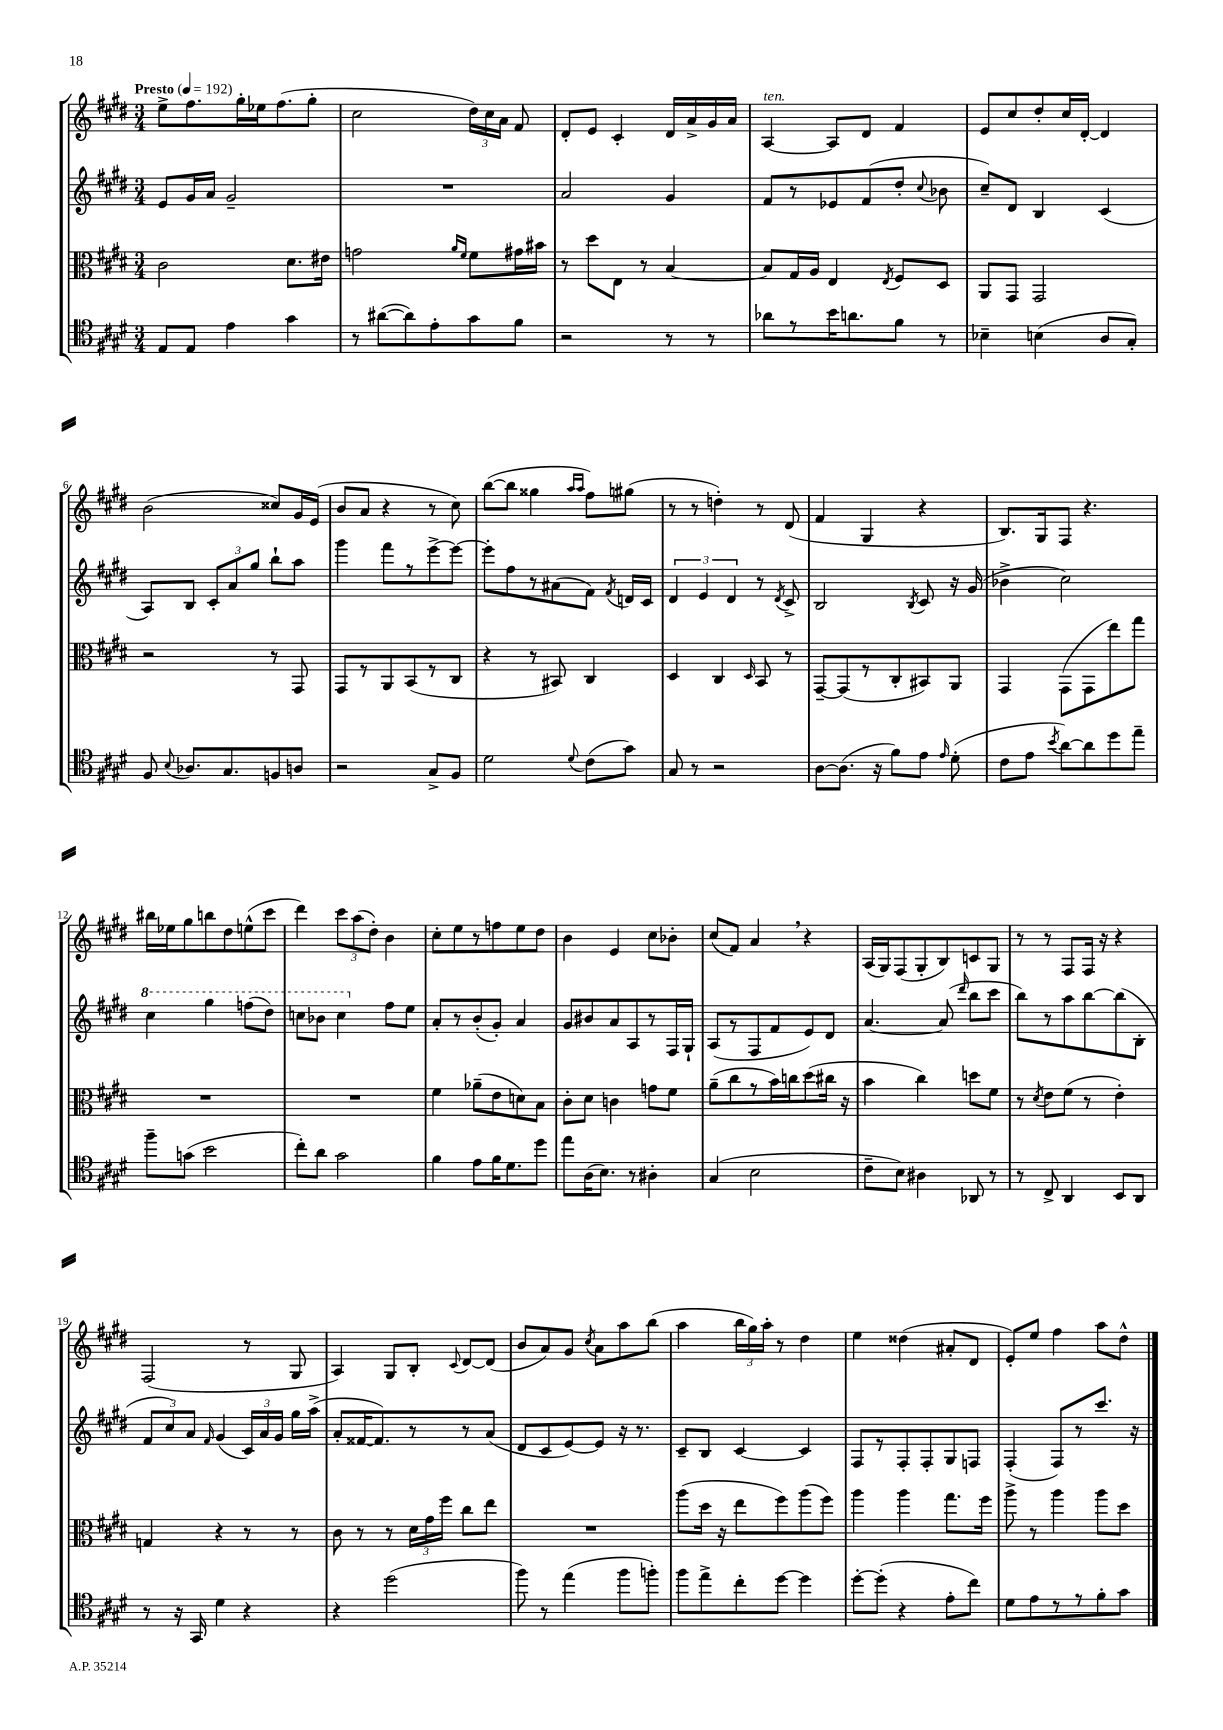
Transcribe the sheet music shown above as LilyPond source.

<<
\new StaffGroup <<
\new Staff = "s0" {
    \clef treble \key e \major \numericTimeSignature \time 3/4 \tempo "Presto" 4 = 192
    \autoBeamOff e''8[-> fis''8. gis''16-. ees''16 fis''8.( gis''8]-. |
    cis''2 \tuplet 3/2 { dis''16[) cis''16 a'16] } fis'8 |
    dis'8[-. e'8] cis'4-. dis'16[ a'16-> gis'16 a'16] |
    a4~^\markup { \italic "ten." } a8[ dis'8] fis'4 |
    e'8[ cis''8 dis''8-. cis''16 dis'16]~-. dis'4 |
    b'2( cisis''8[) gis'16 e'16]( |
    b'8[ a'8] r4 r8 cis''8) |
    b''8[~( b''8] gisis''4 \grace { a''16[ a''16] } fis''8[) gis''8]( |
    r8 r8 d''4-.) r8 dis'8( |
    fis'4 gis4 r4 |
    b8.[) gis16 fis8] r4. |
    bis''16[ ees''16 gis''8 b''8 dis''8 e''8-^( cis'''8] |
    dis'''4) \tuplet 3/2 { cis'''8[ a''8( dis''8]-.) } b'4 |
    cis''8[-. e''8 r8 f''8 e''8 dis''8] |
    b'4 e'4 cis''8[ bes'8]-. |
    cis''8[( fis'8]) a'4 \breathe r4 |
    a16[( gis16) fis8( gis8-. b8) c'8 gis8] |
    r8 r8 fis8[ fis16] r16 r4 |
    fis2( r8 gis8 |
    a4) gis8[ b8]-. \appoggiatura { cis'8 } dis'8[~ dis'8]( |
    b'8[ a'8) gis'8] \acciaccatura { cis''8 } a'8[ a''8 b''8]( |
    a''4 \tuplet 3/2 { b''16[ gis''16) a''16]-. } r8 dis''4 |
    e''4 disis''4( ais'8[-. dis'8] |
    e'8[-.) e''8] fis''4 a''8[ dis''8]-^ \bar "|." |
}
\new Staff = "s1" {
    \clef treble \key e \major \numericTimeSignature \time 3/4
    \autoBeamOff e'8[ gis'16 a'16] gis'2-- |
    R2. |
    a'2 gis'4 |
    fis'8[ r8 ees'8 fis'8( dis''8]-. \appoggiatura { cis''8 } bes'8 |
    cis''8[--) dis'8] b4 cis'4( |
    a8[) b8] \tuplet 3/2 { cis'8[-. a'8 gis''8] } b''8[-! a''8] |
    gis'''4 fis'''8[ r8 e'''8~-> e'''8]~ |
    e'''8[-. fis''8 r8 ais'8( fis'8]) \acciaccatura { fis'8 } d'16[ cis'16] |
    \tuplet 3/2 { dis'4 e'4 dis'4 } r8 \acciaccatura { dis'8 } cis'8-> |
    b2 \acciaccatura { b8 } cis'8 r16 gis'16( |
    bes'4-> cis''2) |
    \ottava #1 cis'''4 gis'''4 f'''8[( dis'''8]) |
    c'''8[ bes''8] c'''4 \ottava #0 fis''8[ e''8] |
    a'8[-. r8 b'8-.( gis'8]-.) a'4 |
    gis'8[ bis'8 a'8 a8 r8 fis16 gis16]-! |
    a8[( r8 fis8 fis'8 e'8) dis'8] |
    a'4.~ a'8( \grace { dis'''16 } b''8[ cis'''8] |
    b''8[) r8 a''8 b''8~ b''8( b8]-. |
    \tuplet 3/2 { fis'8[ cis''8) a'8] } \grace { fis'16 } gis'4( \tuplet 3/2 { cis'16[) a'16 gis'16] } gis''16[ a''16]->( |
    a'8[-. fisis'16~ fisis'8.) r8 r8 a'8]( |
    dis'8[ cis'8 e'8~) e'8] r16 r8. |
    cis'8[-- b8] cis'4~ cis'4 |
    fis8[ r8 fis8-. fis8-. gis8 f8] |
    fis4-.( fis8[) r8 cis'''8.] r16 \bar "|." |
}
\new Staff = "s2" {
    \clef alto \key e \major \numericTimeSignature \time 3/4
    \autoBeamOff cis'2 dis'8.[ eis'16] |
    g'2 \grace { a'16[ fis'16] } fis'8[ gis'16 bis'16] |
    r8 dis''8[ e8] r8 b4~ |
    b8[ gis16 a16] e4 \acciaccatura { e8 } fis8[ dis8] |
    a,8[ gis,8] gis,2 |
    r2 r8 gis,8 |
    gis,8[ r8 a,8 b,8( r8 cis8] |
    r4 r8 bis,8) cis4 |
    dis4 cis4 \grace { dis16 } b,8 r8 |
    gis,8[~-- gis,8( r8 cis8-. bis,8) a,8] |
    gis,4 gis,8[( gis,8 e''8) gis''8] |
    R2. |
    R2. |
    fis'4 aes'8[--( e'8 d'8) b8] |
    cis'8[-. dis'8] c'4 g'8[ fis'8] |
    a'8[--( cis''8 r8 b'16) c''16 dis''8( cis''16] r16 |
    b'4 cis''4) d''8[ fis'8] |
    r8 \acciaccatura { dis'8 } e'8[ fis'8]( r8 e'4-.) |
    g4 r4 r8 r8 |
    cis'8 r8 r8 \tuplet 3/2 { dis'16[ gis'16 fis''16] } cis''8[ e''8] |
    R2. |
    a''8[( dis''16] r16 e''8[ fis''8) a''8( fis''8]) |
    a''4 a''4 gis''8.[ fis''16] |
    a''8-> r8 a''4 a''8[ dis''8] \bar "|." |
}
\new Staff = "s3" {
    \clef tenor \key e \major \numericTimeSignature \time 3/4
    \autoBeamOff e8[ e8] e'4 gis'4 |
    r8 ais'8[~( ais'8) e'8-. gis'8 fis'8] |
    r2 r8 r8 |
    aes'8[ r8 b'16 a'8. fis'8] r8 |
    bes4-- b4( a8[ gis8]-.) |
    fis8 \appoggiatura { b8 } aes8.[ gis8. f8 a8] |
    r2 gis8[-> fis8] |
    dis'2 \appoggiatura { dis'8 } cis'8[( gis'8]) |
    gis8 r8 r2 |
    a8[~ a8.]( r16 fis'8[) e'8] \grace { e'16 } dis'8-.( |
    cis'8[ e'8] \acciaccatura { b'8 } a'8[~) a'8 dis''8 e''8]-- |
    fis''8[-- g'8]( b'2 |
    cis''8[-.) a'8] gis'2 |
    fis'4 e'8[ fis'16 dis'8. dis''8] |
    e''8[ a16( b8.]) r8 ais4-. |
    gis4( b2 |
    cis'8[-- b8]) ais4 aes,8 r8 |
    r8 cis8-> a,4 b,8[ a,8] |
    r8 r16 gis,16 dis'4 r4 |
    r4 dis''2( |
    fis''8) r8 e''4( fis''8[ f''8]-.) |
    fis''8[ e''8-> cis''8-. dis''8]~ dis''4 |
    dis''8[~-. dis''8]-.( r4 e'8[-. cis''8]) |
    dis'8[ e'8 r8 r8 fis'8-. gis'8] \bar "|." |
}
>>
>>
